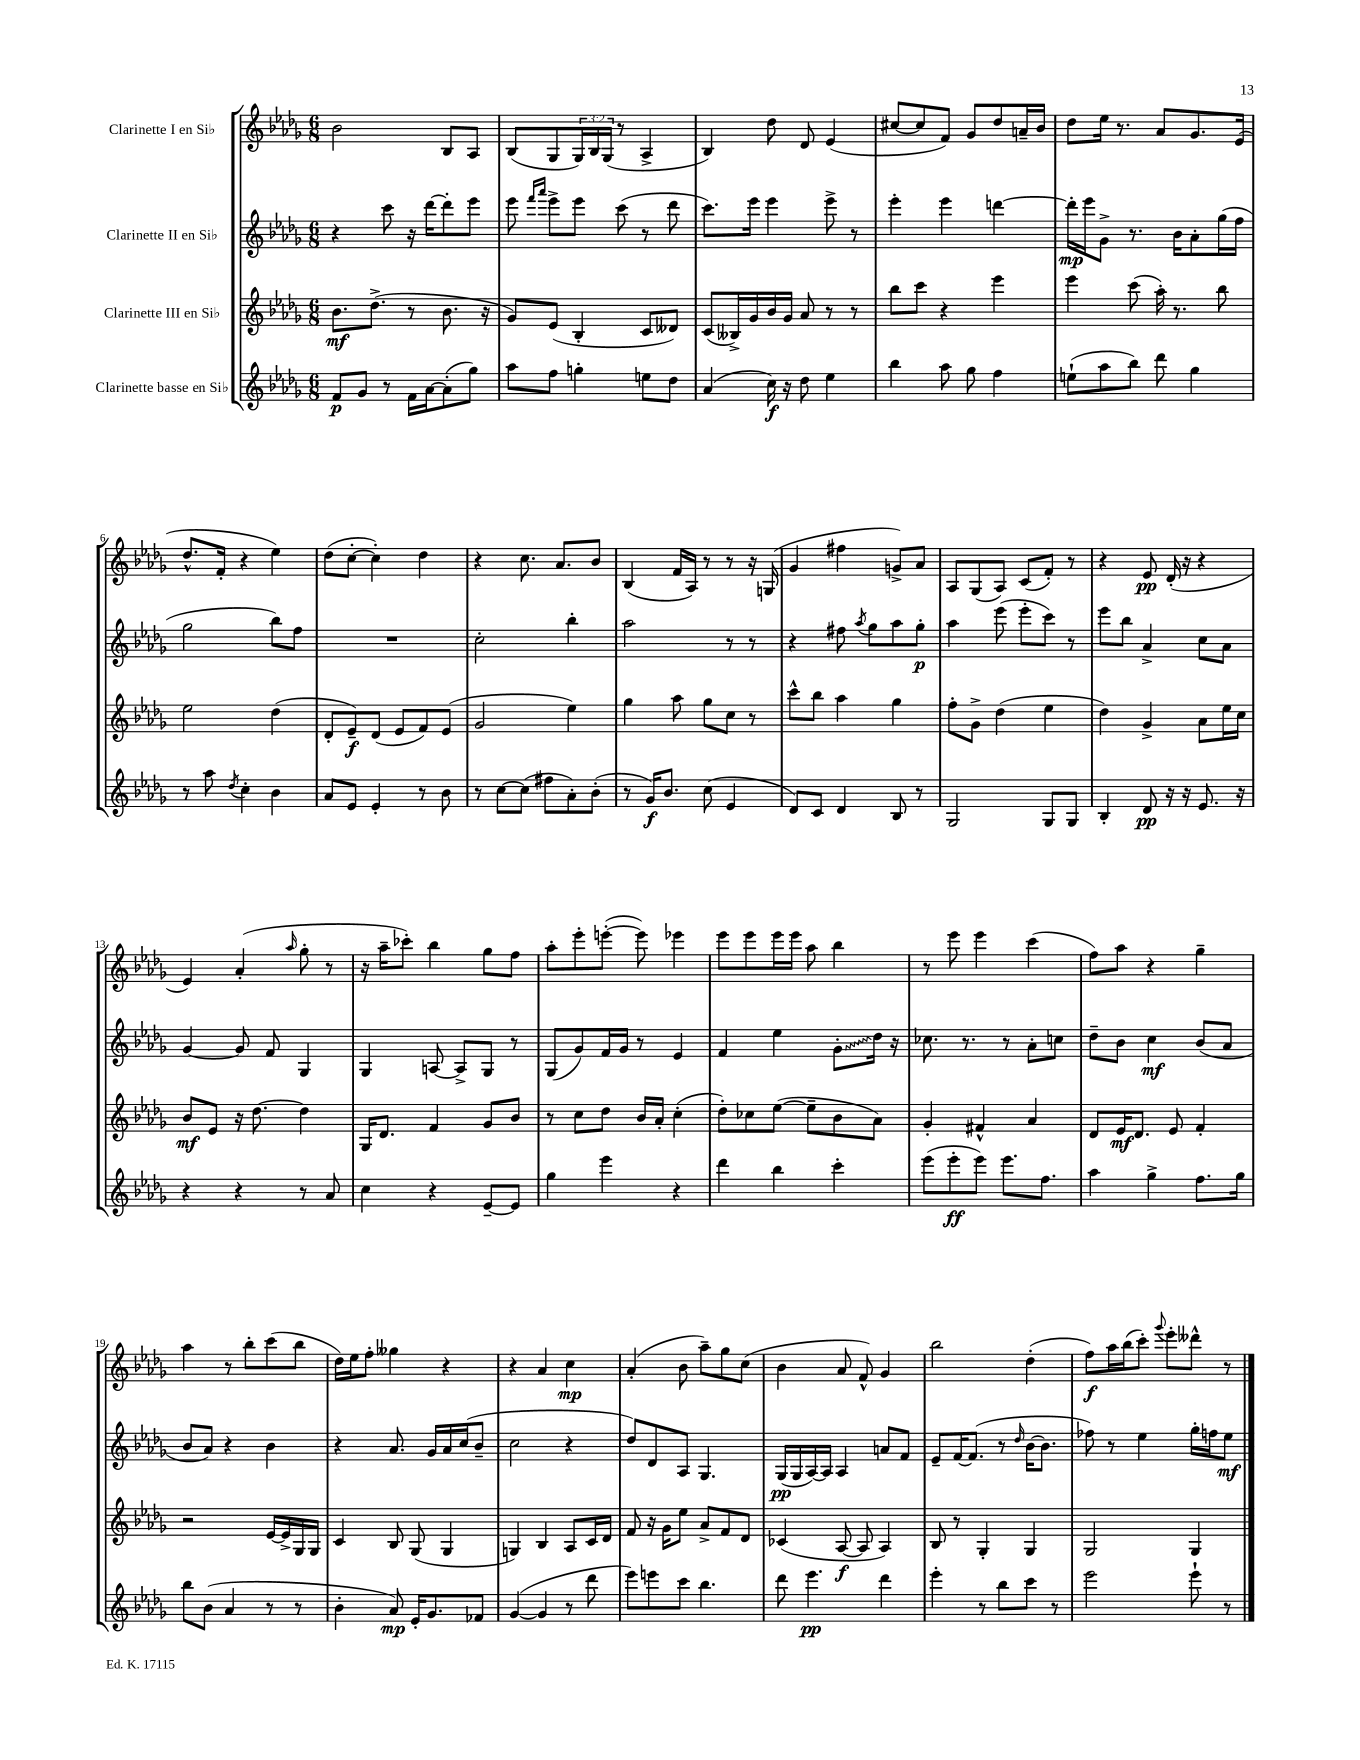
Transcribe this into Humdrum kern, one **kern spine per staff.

**kern	**kern	**kern	**kern
*staff4	*staff3	*staff2	*staff1
*clefG2	*clefG2	*clefG2	*clefG2
*k[b-e-a-d-g-]	*k[b-e-a-d-g-]	*k[b-e-a-d-g-]	*k[b-e-a-d-g-]
*M6/8	*M6/8	*M6/8	*M6/8
8f/L	8.b-\L	4r	2b-\
8g-/J	.	.	.
.	(8.dd-^\J	.	.
8r	.	8ccc\	.
16f\LL	8r	16r	.
[16a-\J	.	[16ddd-\LK	.
(8a-'\]	8.b-\	8ddd-'\]	8B-/L
8gg-\J)	.	8eee-\J	8A-/J
.	16r	.	.
=	=	=	=
8aa-\L	8g-/L)	8eee-\	(8B-/L
.	.	16qqfff/LL	.
.	.	16qqaaa-/JJ	.
8ff\J	(8e-/J	8eee-^\L	8G-/
4gg'\	4B-'/	8eee-\J	24G-/L)
.	.	.	24B-/
.	.	.	(24G-/JJ
.	.	(8ccc\	8r
8ee\L	8c/L	8r	4A-^/
8dd-\J	8d--/J)	8ddd-\	.
=	=	=	=
(4a-/	(8c/L	8.ccc\L)	4B-/)
.	16B--^/L)	.	.
.	16g-/	16eee-\Jk	.
16cc\)	16b-/	4eee-\	8dd-\
16r	16g-/JJ	.	.
8dd-\	8a-/	.	8d-/
4ee-\	8r	8eee-^\	(4e-/
.	8r	8r	.
=	=	=	=
4bb-\	8bb-\L	4eee-'\	[8cc#/L
.	8ccc\J	.	8cc#/]
8aa-\	4r	4eee-\	8f/J)
8gg-\	.	.	8g-/L
4ff\	4eee-\	[4ddd\	8dd-/
.	.	.	16a~/L
.	.	.	16b-/JJ
=	=	=	=
(8ee`\L	4eee-\	16ddd'\]LL	8dd-\L
.	.	16eee-\J	.
8aa-\	.	8g-^\J	16ee-\Jk
.	.	.	8.r
8bb-\J)	(8ccc\	8.r	.
8ddd-\	16aa-'\)	.	8a-/L
.	8.r	16b-\LK	.
4gg-\	.	8a-'\	8.g-/
.	8bb-\	(16gg-\L	.
.	.	16ff\JJ	(16e-/Jk
=	=	=	=
8r	2ee-\	2gg-\	8.dd-^^/L
8aa-\	.	.	.
.	.	.	16f'/Jk
8qdd-/	.	.	.
4cc'\	.	.	4r
4b-\	(4dd-\	8bb-\L)	4ee-\)
.	.	8ff\J	.
=	=	=	=
8a-/L	8d-'/L	2.r	(8dd-\L
8e-/J	8e-~/)	.	[8cc'\J
4e-'/	(8d-/J	.	4cc'\])
.	8e-/L	.	.
8r	8f/)	.	4dd-\
8b-\	(8e-/J	.	.
=	=	=	=
8r	2g-/	2cc'\	4r
[8cc\L	.	.	.
(8cc\]J	.	.	8.cc\
8ff#\L	.	.	.
.	.	.	8.a-/L
8a-'\)	4ee-\)	4bb-'\	.
(8b-'\J	.	.	8b-/J
=	=	=	=
8r	4gg-\	2aa-\	(4B-/
16g-/LK)	.	.	.
8.b-/J	.	.	.
.	8aa-\	.	16f/LL
.	.	.	16A-/JJ)
(8cc\	8gg-\L	.	8r
4e-/	8cc\J	8r	8r
.	8r	8r	16r
.	.	.	(16G/
=	=	=	=
8d-/L)	8ccc^^\L	4r	4g-/
8c/J	8bb-\J	.	.
4d-/	4aa-\	8ff#\	4ff#\
.	.	8qaa-/	.
.	.	8gg-\L	.
8B-/	4gg-\	8aa-\	8g^/L)
8r	.	8gg-'\J	8a-/J
=	=	=	=
2G-/	8ff'\L	4aa-\	8A-/L
.	8g-^\J	.	(8G-/
.	(4dd-\	(8eee-\	8A-/J)
.	.	8eee-'\L	(8c/L
8G-/L	4ee-\	8ccc\J)	8f'/J)
8G-/J	.	8r	8r
=	=	=	=
4B-'/	4dd-\)	8eee-\L	4r
.	.	8bb-\J	.
8d-/	4g-^/	4a-^/	8e-/
16r	.	.	(16d-'/
16r	.	.	16r
8.e-/	8a-\L	8cc\L	4r
.	16ee-\L	8a-\J	.
16r	16cc\JJ	.	.
=	=	=	=
4r	8b-/L	[4g-/	4e-/)
.	8e-/J	.	.
4r	16r	8g-/]	(4a-'/
.	[8.dd-\	.	.
.	.	8f/	.
.	.	.	16qqaa-/
8r	4dd-\]	4G-/	8gg-'\
8a-/	.	.	8r
=	=	=	=
4cc\	16G-/LK	4G-/	16r
.	8.d-/J	.	16aa-~\LK
.	.	.	8ccc-'\J)
4r	4f/	[8A/	4bb-\
.	.	8A^/]L	.
[8e-~/L	8g-/L	8G-/J	8gg-\L
8e-/]J	8b-/J	8r	8ff\J
=	=	=	=
4gg-\	8r	(8G-/L	8aa-'\L
.	8cc\L	8g-/)	8eee-'\
4eee-\	8dd-\J	16f/L	([8eee'\J
.	.	16g-/JJ	.
.	16b-/LL	8r	8eee\])
.	16a-'/JJ	.	.
4r	(4cc'\	4e-/	4eee-\
=	=	=	=
4ddd-\	8dd-'\L)	4f/	8eee-\L
.	8cc-\	.	8eee-\
4bb-\	([8ee-\J	4ee-\	16eee-\L
.	.	.	16eee-\JJ
.	8ee-~\]L	.	8aa-\
4ccc'\	8b-\	8g-'\L	4bb-\
.	8a-\J)	16dd-\Jk	.
.	.	16r	.
=	=	=	=
(8eee-\L	4g-'/	8.cc-\	8r
8eee-'\	.	.	8eee-\
.	.	8.r	.
8eee-\J)	4f#^^/	.	4eee-\
8.eee-\L	.	8r	.
.	4a-/	8a-'\L	(4ccc\
8.ff\J	.	.	.
.	.	8cc\J	.
=	=	=	=
4aa-\	8d-/L	8dd-~\L	8ff\L)
.	16e-/K	8b-\J	8aa-\J
.	8.d-/J	.	.
4gg-^\	.	4cc\	4r
.	8e-/	.	.
8.ff\L	4f'/	(8b-/L	4gg-~\
.	.	8a-/J	.
16gg-\Jk	.	.	.
=	=	=	=
8bb-\L	2r	8b-/L	4aa-\
(8b-\J	.	8a-/J)	.
4a-/	.	4r	8r
.	.	.	8bb-'\L
8r	[16e-/LL	4b-\	(8ccc\
.	16e-^/]	.	.
8r	16G-/	.	8bb-\J
.	16G-/JJ	.	.
=	=	=	=
4b-'\	4c/	4r	16dd-\LL)
.	.	.	16ee-\J
.	.	.	8ff'\J
8a-/)	8B-/	8.a-/	4gg--\
16e-'/LK	(8G-/	.	.
8.g-/	.	16g-/LL	.
.	4G-/	16a-/	4r
.	.	(16cc/J	.
8f-/J	.	8b-~/J	.
=	=	=	=
([4g-/	4G/)	2cc\	4r
4g-/]	4B-/	.	4a-/
8r	8A-/L	4r	4cc\
8ddd-\	16c/L	.	.
.	16d-/JJ	.	.
=	=	=	=
8eee-\L)	8f/	8dd-/L)	(4a-'/
8eee\	16r	8d-/	.
.	16g-\LK	.	.
8ccc\J	8ee-\J	8A-/J	8b-\
4.bb-\	8a-^/L	4.G-/	8aa-~\L)
.	8f/	.	8gg-\
.	8d-/J	.	(8cc\J
=	=	=	=
8ddd-\	(4c-/	(16G-/LL	4b-\
.	.	16G-/	.
4.eee-\	.	[16A-/)	.
.	.	16A-/]JJ	.
.	[8A-/	4A-/	8a-/
.	8A-/]	.	8f^^/)
4ddd-\	4A-/)	8a/L	4g-/
.	.	8f/J	.
=	=	=	=
4eee-'\	8B-/	8e-~/L	2bb-\
.	8r	[16f/K	.
.	.	(8.f/]J	.
8r	4G-'/	.	.
8bb-\L	.	8r	.
.	.	16qqdd-/	.
8ccc\J	4G-/	[16b-\LK	(4dd-'\
.	.	8.b-\]J	.
8r	.	.	.
=	=	=	=
2eee-\	2G-/	8ff-\)	8ff\L)
.	.	8r	16aa-\L
.	.	.	(16bb-\J
.	.	4ee-\	8ccc'\J)
.	.	.	8qqggg-/
.	.	.	8eee-'\L
8eee-`\	4G-/	16gg-'\LL	8ddd--^^\J
.	.	16ff\J	.
8r	.	8ee-\J	8r
==	==	==	==
*-	*-	*-	*-
